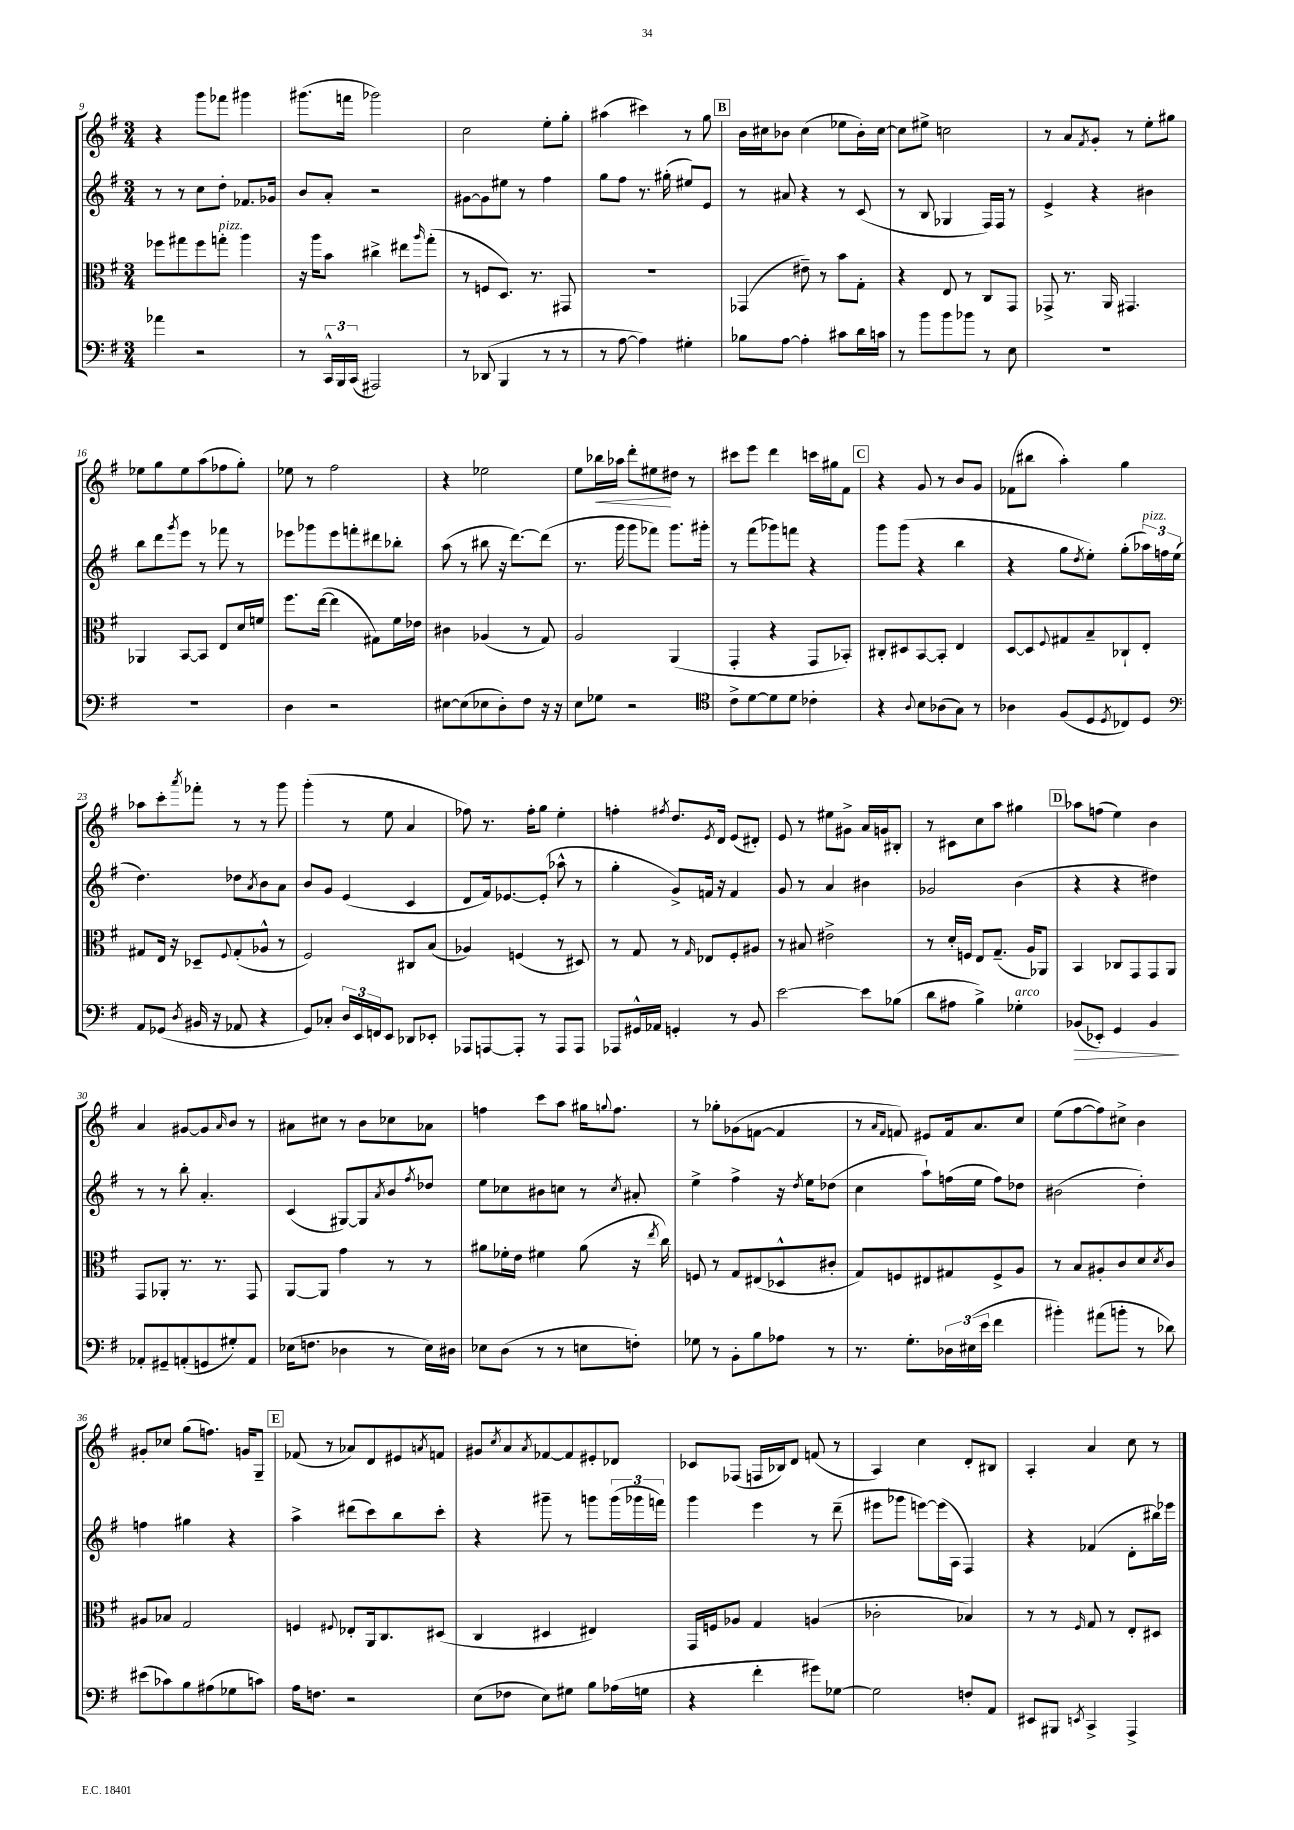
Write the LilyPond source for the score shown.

<<
\new StaffGroup <<
\new Staff = "s0" {
    \clef treble \key g \major \numericTimeSignature \time 3/4
    r4 g'''8 fes'''8 gis'''4 |
    gis'''8.( f'''16 ges'''2) |
    c''2 e''8-. g''8-. |
    ais''4( cis'''4) r8 g''8 |
    \mark \markup { \box "B" } b'16 cis''16 bes'8 cis''4( ees''8 bes'16-.) cis''16~ |
    cis''8 eis''8-> c''2 |
    r8 a'8 \acciaccatura { fis'8 } g'8-. r8 e''8-. gis''8 |
    ees''8 g''8 ees''8 a''8( fes''8 g''8-.) |
    ees''8 r8 fis''2 |
    r4 ees''2 |
    e''8 bes''16\< aes''16 d'''8-. eis''8\! dis''8 r8 |
    cis'''8 e'''8 d'''4 c'''16 gis''16 fis'8 |
    \mark \markup { \box "C" } r4 g'8 r8 b'8 g'8 |
    fes'8( bis''8 a''4-.) g''4 |
    aes''8 c'''8-. \acciaccatura { a'''8 } fes'''8-. r8 r8 g'''8 |
    g'''4-.( r8 e''8 a'4 |
    fes''8) r8. fes''16-. g''8 e''4-. |
    f''4-. \acciaccatura { fis''8 } d''8. \acciaccatura { e'8 } d'16 e'8( dis'8-.) |
    e'8 r8 eis''8 gis'8-> a'16 g'16 bis8-. |
    r8 cis'8 c''8 a''8 gis''4 |
    \mark \markup { \box "D" } aes''8 f''8( e''4) b'4 |
    a'4 gis'8~ gis'8 \grace { a'16 } b'8 r8 |
    ais'8 cis''8 r8 b'8 ces''8 aes'8 |
    f''4 c'''8 a''8 gis''16 \appoggiatura { g''8 } f''8. |
    r8 ges''8-. ges'8( f'8~ f'4 |
    r8 \grace { a'16 fis'16 } f'8) eis'8 f'16 a'8. c''8 |
    e''8( fis''8~ fis''8) cis''8-> b'4 |
    gis'8-. ces''8 g''8( f''8.) g'16 g8-- |
    \mark \markup { \box "E" } fes'8( r8 aes'8) d'8 eis'8 \acciaccatura { a'8 } f'8 |
    gis'8 \acciaccatura { c''8 } a'8 \acciaccatura { a'8 } fes'8~ fes'8 eis'8-. des'8 |
    ces'8 fes8( f16 bes16) d'8 f'8( r8 |
    a4) c''4 d'8-. bis8 |
    a4-. a'4 c''8 r8 \bar "|." |
}
\new Staff = "s1" {
    \clef treble \key g \major \numericTimeSignature \time 3/4
    r8 r8 c''8 d''8-. fes'8. ges'16 |
    b'8 a'8-. r2 |
    gis'8~ gis'8 eis''8 r8 fis''4 |
    g''8 fis''8 r8. gis''16-.( eis''8) e'8 |
    \mark \markup { \box "B" } r8 ais'8 r4 r8 c'8( |
    r8 b8 ges4 fis16) fis16 r8 |
    e'4-> r4 bis'4 |
    b''8 d'''8 \acciaccatura { g'''8 } e'''8 r8 fes'''8 r8 |
    ees'''8 ges'''8 ees'''8 f'''8-. dis'''8 bes''8-. |
    a''8( r8 bis''8 r16 d'''8.~) d'''8( |
    r8. g'''16 g'''8 fes'''8) g'''8. gis'''16-. |
    r8 fis'''8( ges'''8) f'''8 r4 |
    \mark \markup { \box "C" } g'''8 g'''8( r4 b''4 |
    r4 g''8 \acciaccatura { d''8 } e''8-.) g''8-.( \tuplet 3/2 { aes''16^\markup { \italic "pizz." }) f''16 e''16( } |
    d''4.) des''8 \acciaccatura { a'8 } b'8 a'8 |
    b'8 g'8 e'4( c'4 |
    d'8 fis'16) ees'8.~ ees'8-.( aes''8-^ r8 |
    g''4-. g'8->) f'16 r16 f'4 |
    g'8 r8 a'4 bis'4 |
    ges'2 b'4( |
    \mark \markup { \box "D" } r4 r4 dis''4) |
    r8 r8 b''8-. a'4.-. |
    c'4( gis8~) gis8 \acciaccatura { a'8 } b'8 \acciaccatura { fis''8 } des''8 |
    e''8 ces''8 bis'8 c''8 r8 \acciaccatura { c''8 } ais'8-. |
    e''4-> fis''4-> r16 \acciaccatura { d''8 } e''16 des''8( |
    c''4 a''8-!) f''16( e''16 f''8) des''8 |
    bis'2( d''4-.) |
    f''4 gis''4 r4 |
    \mark \markup { \box "E" } a''4-> dis'''8( c'''8) b''8 c'''8-. |
    r4 gis'''8-- r8 g'''8 \tuplet 3/2 { g'''16( ges'''16 f'''16) } |
    g'''4 e'''4 r8 d'''8--( |
    eis'''8 ges'''8 e'''8~) e'''16( a16 fis4) |
    r4 fes'4( d'8-. bis''16) ees'''16 \bar "|." |
}
\new Staff = "s2" {
    \clef alto \key g \major \numericTimeSignature \time 3/4
    fes''8 gis''8 fes''8 g''8-.^\markup { \italic "pizz." } a''4 |
    r16 a''16 b'8 cis''4-> eis''8 \grace { a''16 } g''8-.( |
    r8 f8 d8.) r8. gis,8 |
    r2. |
    \mark \markup { \box "B" } ges,4( eis'8--) r8 b'8 g8-. |
    r4 e8 r8 c8 g,8 |
    ges,8-> r8. a,16 gis,4. |
    aes,4 b,8~ b,8 e8 d'16 f'16 |
    fis''8. e''16~( e''4 gis8) fis'16 ees'16 |
    cis'4 aes4( r8 g8) |
    a2 a,4( |
    g,4-. r4 g,8 bes,8-.) |
    \mark \markup { \box "C" } cis8-. dis8 b,8~ b,8-. e4 |
    d8~ d8 \appoggiatura { fis8 } gis8 b8-- ces8-! e8-. |
    gis8 e16 r16 des8-- \appoggiatura { fis8 } gis8-.( aes8-^ r8 |
    fis2) cis8 b8( |
    aes4) f4( r8 dis8) |
    r8 g8 r8 \grace { g16 } ees8 fis8-. ais8 |
    r8 bis8 eis'2-> |
    r8 d'16-. f16 e8 g8.--( a16) aes,8 |
    \mark \markup { \box "D" } b,4 ces8 g,8 g,8 a,8 |
    g,8 aes,8-. r8. r8. g,8 |
    a,8~ a,8 g'4 r8 r8 |
    ais'8 fes'16-. e'16 fis'4 ais'8( r16 \acciaccatura { e''8 } c''16) |
    f8 r8 g8 eis8( des8-^ cis'8-. |
    g8) f8 eis8 gis8 f8-> a8 |
    r8 b8 ais8-. c'8 d'8 \acciaccatura { d'8 } c'8 |
    ais8 bes8 g2 |
    \mark \markup { \box "E" } f4 \appoggiatura { fis8 } ees8-. a,16 c8. dis8( |
    c4 dis4 eis4) |
    g,16 f16 aes8 g4 a4( |
    ces'2-. bes4) |
    r8 r8 \grace { fis16 } g8 r8 e8-. dis8 \bar "|." |
}
\new Staff = "s3" {
    \clef bass \key g \major \numericTimeSignature \time 3/4
    aes'4 r2 |
    r8 \tuplet 3/2 { c,16-^ b,,16 c,16( } ais,,2) |
    r8 des,8( b,,4 r8 r8 |
    r8 a8~ a4) gis4-. |
    \mark \markup { \box "B" } bes8 a8~ a4-. cis'8 d'16 c'16 |
    r8 b'8 b'8 bes'8 r8 e8 |
    R2. |
    R2. |
    d4 r2 |
    eis8~ eis8( ees8 d8-.) fis8 r16 r16 |
    e8 ges8 r2 |
    \clef tenor c'8-> d'8~ d'8 d'8 ces'4-. |
    \mark \markup { \box "C" } r4 \appoggiatura { a8 } b8 aes8( g8) r8 |
    aes4 fis8( d8 \acciaccatura { d8 } ces8) d8 |
    \clef bass a,8 ges,8( \acciaccatura { d8 } bis,16 r16 aes,8 r4 |
    g,8) ces8-. \tuplet 3/2 { d16 e,16 f,16 } e,8 des,8 ees,8-. |
    aes,,8 a,,8~ a,,8-. r8 a,,8 a,,8 |
    aes,,8 gis,16-^ aes,16 g,4-. r8 b,8 |
    e'2~ e'8 bes8( |
    d'8 ais8 b4->) ges4-.^\markup { \italic "arco" } |
    \mark \markup { \box "D" } bes,8\>( ees,8-.) g,4 bes,4\! |
    aes,8-. gis,8-- a,8-.( g,8 gis8-.) a,8 |
    ees16( f8. des4 r8 ees16) dis16 |
    ees8 d8( r8 r8 e8 f8-.) |
    ges8 r8 b,8-. b8 aes8 r8 |
    r8. g8.-. \tuplet 3/2 { des16 eis16( e'16 } fis'4 |
    bis'4-.) ais'8( b'8-. r8 des'8) |
    eis'8( ces'8) b8 ais8( ges8 c'8) |
    \mark \markup { \box "E" } a16 f8. r2 |
    e8( fes8 e8) gis8 b8 aes16( g16 |
    r4 fis'4-. gis'8) ges8~ |
    ges2 f8-. a,8 |
    eis,8 bis,,8 \acciaccatura { e,8 } c,4-> a,,4-> \bar "|." |
}
>>
>>
\layout { \context { \Score currentBarNumber = #9 } }
